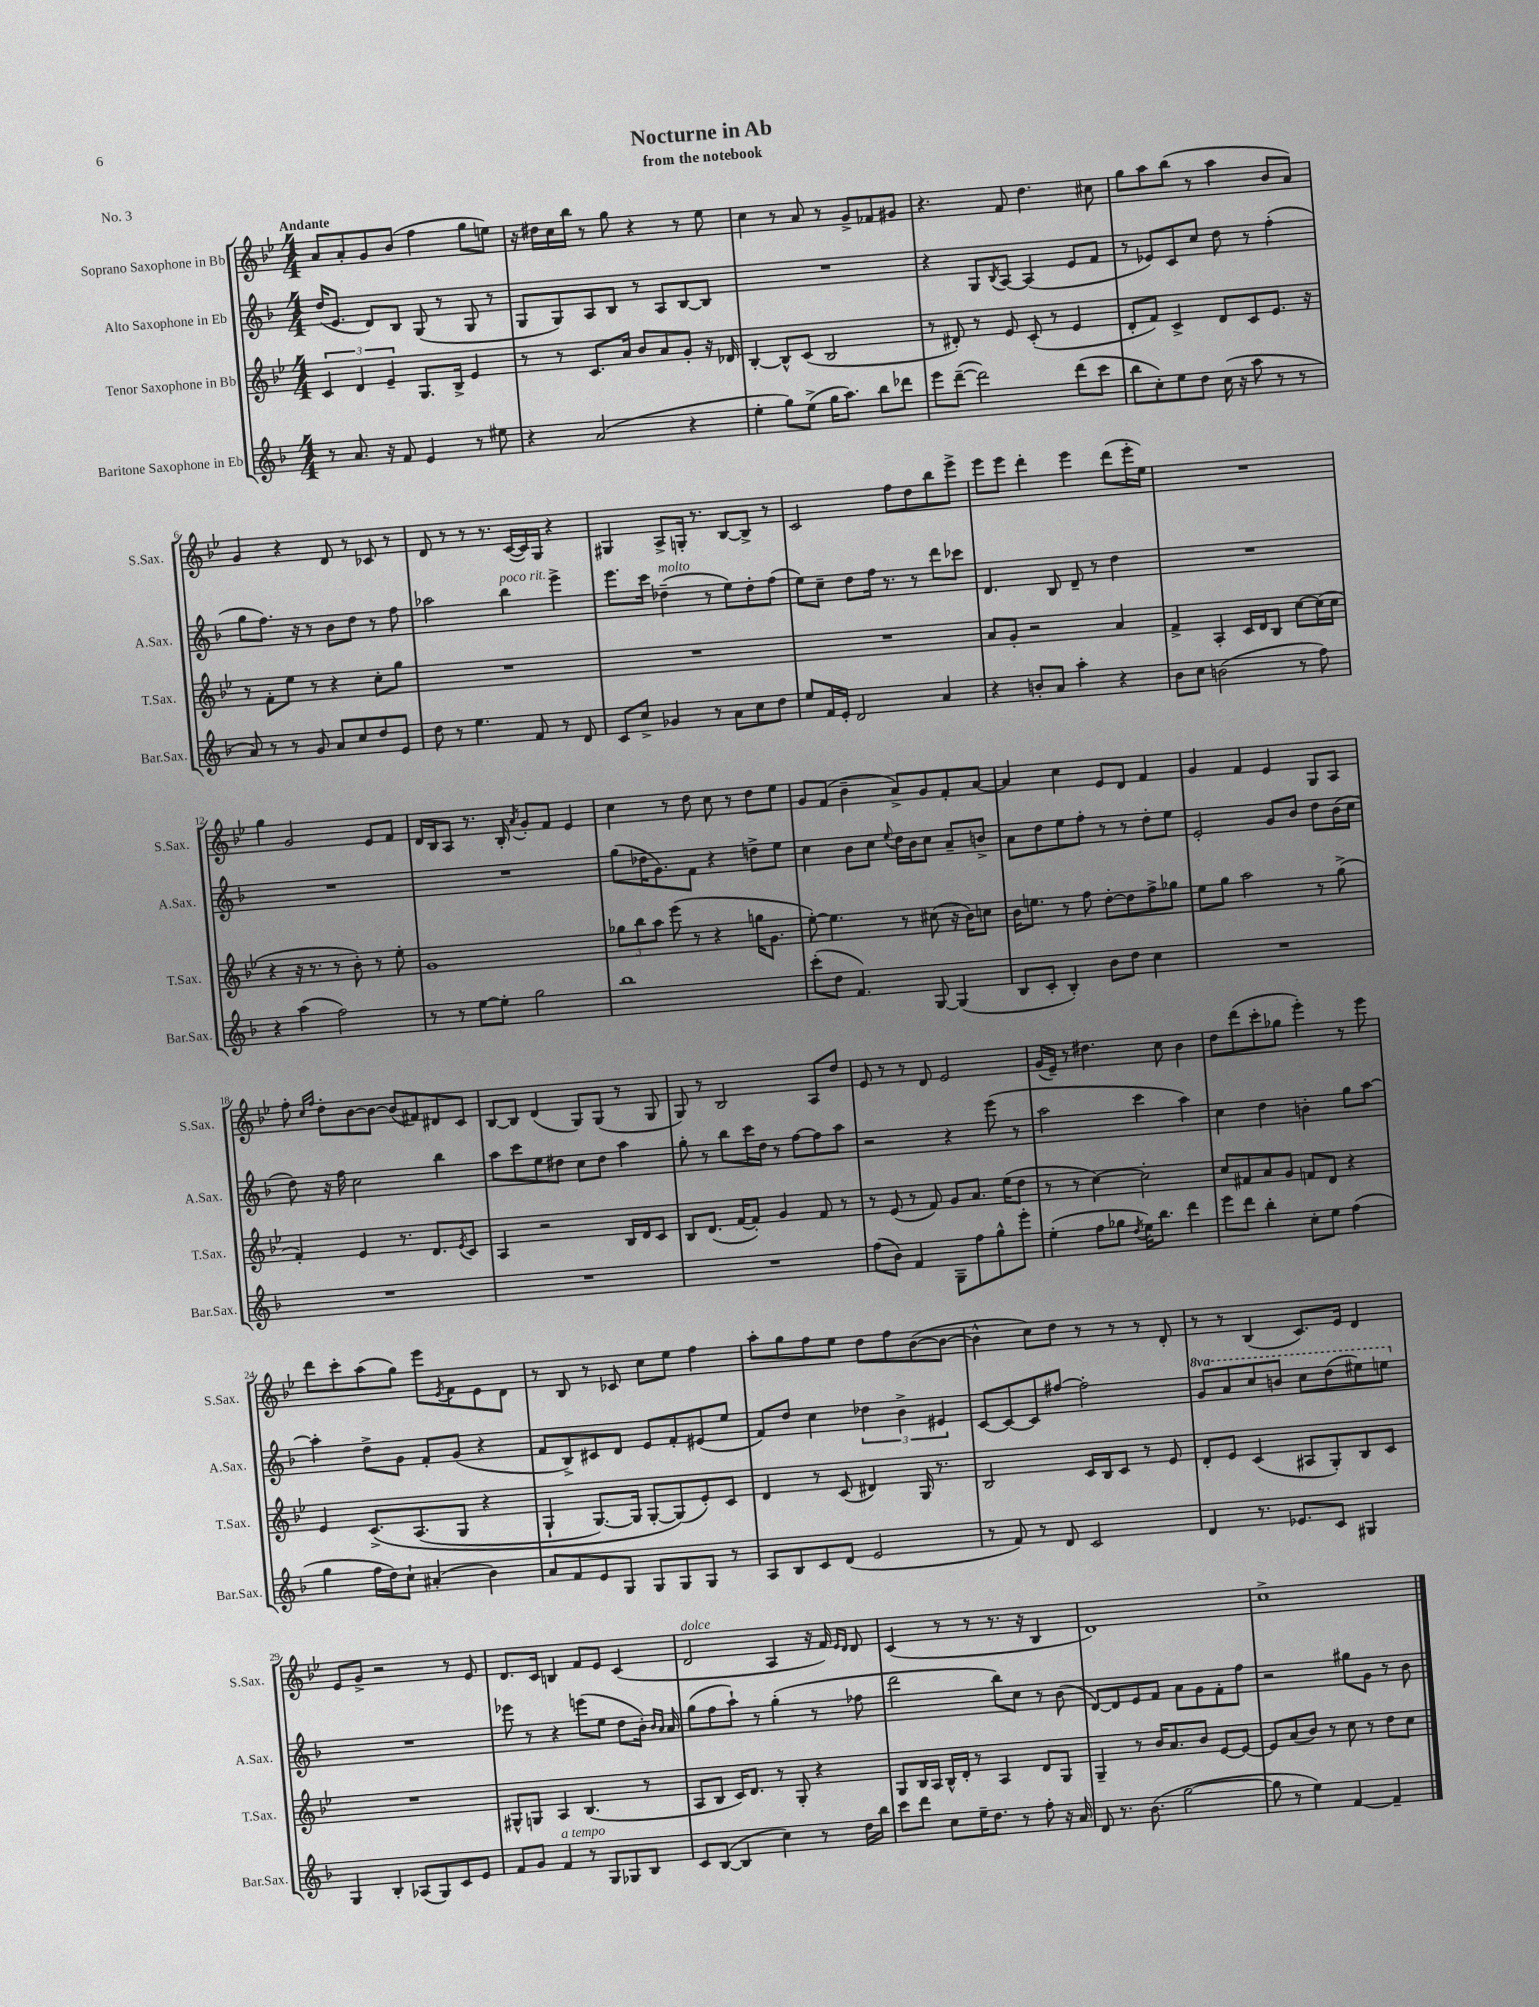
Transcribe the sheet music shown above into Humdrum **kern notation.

**kern	**kern	**kern	**kern
*staff4	*staff3	*staff2	*staff1
*clefG2	*clefG2	*clefG2	*clefG2
*k[b-]	*k[b-e-]	*k[b-]	*k[b-e-]
*M4/4	*M4/4	*M4/4	*M4/4
8r	6c	(16dd	8a
.	.	8.e	.
8.a	.	.	8a'
.	6d	.	.
.	.	8d)	8g
16r	.	.	.
.	6e-~	.	.
8f	.	8B-	(8b-
4e	8.G	(8G	4ff
.	.	8r	.
.	16B-^	.	.
8r	4e-	8G	8gg
8ee#	.	8r	8ee)
=	=	=	=
4r	8r	8G	16r
.	.	.	16dd#
.	8r	8G)	16cc
.	.	.	16bb-
(2a	8.c	8A	8r
.	.	8B-	8gg
.	16a	.	.
.	8b-	8r	4r
.	8a	8A	.
4r	8g'	[8B-	8r
.	16r	8B-]	8ee-
.	16d-	.	.
=	=	=	=
4ee'	[4B-'	1r	4cc
8gg)	8B-^^]	.	8r
(8ee^	(8c	.	8a
16gg	2B-	.	8r
8.aa)	.	.	.
.	.	.	8g^
8bb-	.	.	8f-
8ddd-	.	.	8g#
=	=	=	=
8eee	8r	4r	4.r
([8ddd~	8d#')	.	.
2ddd])	8r	8G	.
.	.	8qB-	.
.	8e-	[8A	8f
.	(8c'	(4A]	4.dd
.	8r	.	.
(8ddd	4e-	8e	.
8ccc	.	8f	8cc#
=	=	=	=
8bb-	8d'	8r	8gg
8cc')	8f)	8e-)	8aa
8ee	4c^	8c	(8bb-
8dd	.	8cc	8r
(16cc	8d	8dd	4aa
16r	.	.	.
8aa	8c	8r	.
8r	8.e-	(4ff'	8b-
8r	.	.	8a)
.	16r	.	.
=	=	=	=
8a)	8r	8gg	4g
8r	8f'	8.ff)	.
8r	8ee-	.	4r
.	.	16r	.
8g	8r	8r	.
8a	4r	8b-	8d
8cc	.	8dd	8r
8dd	8cc'	8r	8c-
8e	8gg	8ff	8r
=	=	=	=
8dd	1r	2aa-	8d
8r	.	.	8r
4.ee	.	.	8r
.	.	.	8.r
.	.	4bb-	.
.	.	.	([16c
8f	.	.	16c])
.	.	.	16G
8r	.	4eee^	4r
8d	.	.	.
=	=	=	=
8c	1r	8.eee	4G#
8cc^	.	.	.
.	.	16ccc	.
4g-	.	(4dd-~	8A^
.	.	.	16G'
.	.	.	8.r
8r	.	8r	.
8a	.	8ee)	[8B-
8cc	.	8dd-'	8B-^]
8dd	.	(8ff	8r
=	=	=	=
8ee	1r	8ee)	2c
16f	.	8cc~	.
16e'	.	.	.
2d	.	8dd	.
.	.	16ff	.
.	.	8.r	.
.	.	.	8ff
.	.	8r	8dd
4a	.	8ddd	8bb-
.	.	8ccc-	8eee-^
=	=	=	=
4r	8a	4.d	8eee-
.	8g'	.	8eee-
8b'	2r	.	4ddd'
8a	.	8B-	.
4aa'	.	8d~	4eee-
.	.	8r	.
4r	4a	4dd	(8ddd
.	.	.	16eee-'
.	.	.	16ee-)
=	=	=	=
8b-	4f^	1r	1r
8cc	.	.	.
(2b	4A'	.	.
.	16c	.	.
.	16d	.	.
.	8B-	.	.
8r	[8cc	.	.
8ff)	(16cc]	.	.
.	16cc	.	.
=	=	=	=
4r	4r	1r	4gg
(4aa	16r	.	2g
.	8.r	.	.
2ff)	8r	.	.
.	8b-')	.	.
.	8r	.	8e-
.	8ee-'	.	8f
=	=	=	=
8r	1g	1r	16d
.	.	.	16B-
8r	.	.	8A
[8ee	.	.	8.r
8ee']	.	.	.
.	.	.	16B-'
.	.	.	8qa
2gg	.	.	8g'
.	.	.	8f
.	.	.	4e-
=	=	=	=
1bb-	12gg-	(8gg	4cc
.	12bb-	.	.
.	.	16dd-	.
.	12aa	.	.
.	.	8.g)	.
.	(8eee-	.	8r
.	8r	8f	8dd
.	4r	4r	8cc
.	.	.	8r
.	16gg	8dd^	8dd
.	8.g	.	.
.	.	8ee	8ee-
=	=	=	=
(8ccc'	[8ee-')	4cc	8g
8dd	4.ee-]	.	(8f
4.f)	.	8b-	4b-~
.	.	8cc	.
.	.	8qqee	.
.	8r	16dd	8a^)
.	.	16b-	.
[8G	(8cc#	8cc	8g
(4G]	16r	8a~	8f'
.	16b-)	.	.
.	8cc	8b^	[8a
=	=	=	=
8B-	16b-	8a	4a]
.	8.ee	.	.
8c'	.	8dd	.
4B-')	8r	8ee	4cc
.	8ff	8ff'	.
8b-	[8dd'	8r	8e-
8dd	8dd]	8r	8d
4cc	8ff^	8dd'	4f
.	8gg-	8ee	.
=	=	=	=
1r	8ee-	2e'	4g
.	8gg	.	.
.	2aa	.	4f
.	.	8g	4e-
.	.	8b-	.
.	8r	8dd	8G
.	(8gg^	(16b-	8A
.	.	16cc	.
=	=	=	=
1r	4f')	8dd)	8ff'
.	.	.	16qqcc
.	.	.	16qqff
.	.	16r	8dd'
.	.	16ff	.
.	4e-	2cc	[8b-
.	.	.	8b-_
.	8.r	.	(8b-]
.	.	.	8f#)
.	8.d	.	.
.	.	4bb-	8d#
.	8qe-	.	.
.	8c	.	8c
=	=	=	=
1r	4A	8aa	[8B-
.	.	8ccc	8B-]
.	2r	8ee	(4d
.	.	8dd#	.
.	.	8cc	8G)
.	.	8dd#	(8G
.	16B-	4aa	8r
.	16d	.	.
.	8c	.	8G
=	=	=	=
1r	8B-	8gg'	8G)
.	(8.d	8r	8r
.	.	8bb-	2B-
.	[16f	.	.
.	8f'])	16ccc	.
.	.	16dd	.
.	4g	8r	.
.	.	[8ff	.
.	8f	8ff]	8A
.	8r	8aa	8dd
=	=	=	=
(8ff	8r	2r	8e-
8b-)	(8e-	.	8r
4f	8r	.	8r
.	8f)	.	8d
8G~	8g	4r	2e-
8ff	8.a	.	.
8gg^^	.	(8eee	.
.	(16ee-	.	.
8eee'	8dd	8r	.
=	=	=	=
(4ee'	8r	2aa	(16g
.	.	.	16e-~)
.	8r	.	8r
8ff	[4cc)	.	4.dd#
8gg-	.	.	.
8qdd	.	.	.
16ee)	2cc']	4ccc	.
8.bb-	.	.	.
.	.	.	8cc
4ddd	.	4aa)	4b-
=	=	=	=
8eee	8cc	4cc	8dd
8ddd	8f#	.	(8ddd
4bb-'	8a	4dd	8ccc'
.	8g	.	8gg-
8cc'	8f	4b'	4eee-')
8ee	8d	.	.
(4ff	4r	8gg	8r
.	.	[8aa	8eee-
=	=	=	=
4gg	4e-	4aa']	8ddd
.	.	.	8ccc'
16ff	&(8.c^	8dd^	(8aa
16dd)	.	.	.
8cc`	.	8g	8gg)
.	(8.A	.	.
(4a#'	.	8f'	8eee-
.	.	.	8qe-
.	8G	(8g	8f
4b-)	4r	4r	8e-
.	.	.	8d
=	=	=	=
8a	4G`	8f	8r
8f	.	8B-^)	8B-
8e	[8.G)	8c#	8r
8G	.	8d	8c-
.	16G]	.	.
8G	[8G'	8e	8cc
8G	(8G]&)	8f'	8ee-
8G	8e-')	(8e#	4ff
8r	8c	8ee	.
=	=	=	=
8A	4d	8f)	8aa'
8B-	.	8dd	8gg
8c	8r	4cc	8ff
(8d	(8c	.	8ee-
2e	4d#)	6dd-	8dd
.	.	.	8ff
.	.	6b-^	.
.	16G	.	([8b-
.	8.r	.	.
.	.	6e#	.
.	.	.	8b-_
=	=	=	=
8r	2B-	[8c	4b-^^]
8f)	.	8c_	.
8r	.	8c]	8cc)
8d	.	[8ff#	8dd
2c	16c	2ff#']	8r
.	16B-	.	.
.	8c	.	8r
.	8r	.	8r
.	8e-	.	8d'
=	=	=	=
4d	8d'	8gg	8r
.	8e-	8aa	8r
8.r	(4c	8ccc	(4B-
.	.	8bb	.
8.e-	.	.	.
.	8A#	8ccc	8.c)
8c	8G')	(8ddd	.
.	.	.	16e-
4G#	8B-	8eee#)	4d
.	8c	8eee	.
=	=	=	=
4G	1r	1r	8e-
.	.	.	8g^
4B-'	.	.	2r
(8A-	.	.	.
8G)	.	.	.
8c	.	.	8r
8e	.	.	8e-
=	=	=	=
8f	8G#^^	8eee-	8.d
8g	8G	8r	.
.	.	.	16c
4f	4A	4r	4B
8r	(4.B-	(8eee	8f
8G	.	8ee	8e-
8G-	.	8dd	(4c
8B-	8r	16b-')	.
.	.	16qqb-	.
.	.	16qqa	.
.	.	16a	.
=	=	=	=
8c	8A	(8gg	2d
([8B-	8B-	8ff	.
4B-]	16c)	8aa`)	.
.	8.d	.	.
.	.	8r	.
4cc)	8r	(4gg'	4A
.	8G'	.	.
8r	4r	8r	16r
.	.	.	16f)
.	.	.	16qqe-
.	.	.	16qqd
16dd	.	8ff-	8d
16bb-	.	.	.
=	=	=	=
8ccc	8G	2ddd	(4c
8ddd	16B-	.	.
.	16A	.	.
8cc	16B-^^	.	8r
.	16d'	.	.
16ee~	8r	.	8r
8.dd	.	.	.
.	4A	8bb-)	8.r
8r	.	8cc	.
.	.	.	16r
8ff'	8d	8r	4B-
16r	8G	(8b-	.
16a	.	.	.
=	=	=	=
8d	4G~	[8d)	1d)
8.r	.	8d]	.
.	8r	8e	.
(8.b-	.	.	.
.	16b-	8f	.
.	8.a	.	.
[2gg	.	8a	.
.	8b-	8g	.
.	[8e-	8f'	.
.	8e-_	8ff	.
=	=	=	=
8gg]	8e-]	2r	1cc^
8r	(8a	.	.
4ee)	8b-)	.	.
.	8r	.	.
[4f	8cc	8gg#	.
.	8r	8g	.
4f~]	8dd	8r	.
.	8cc	8b-	.
==	==	==	==
*-	*-	*-	*-
